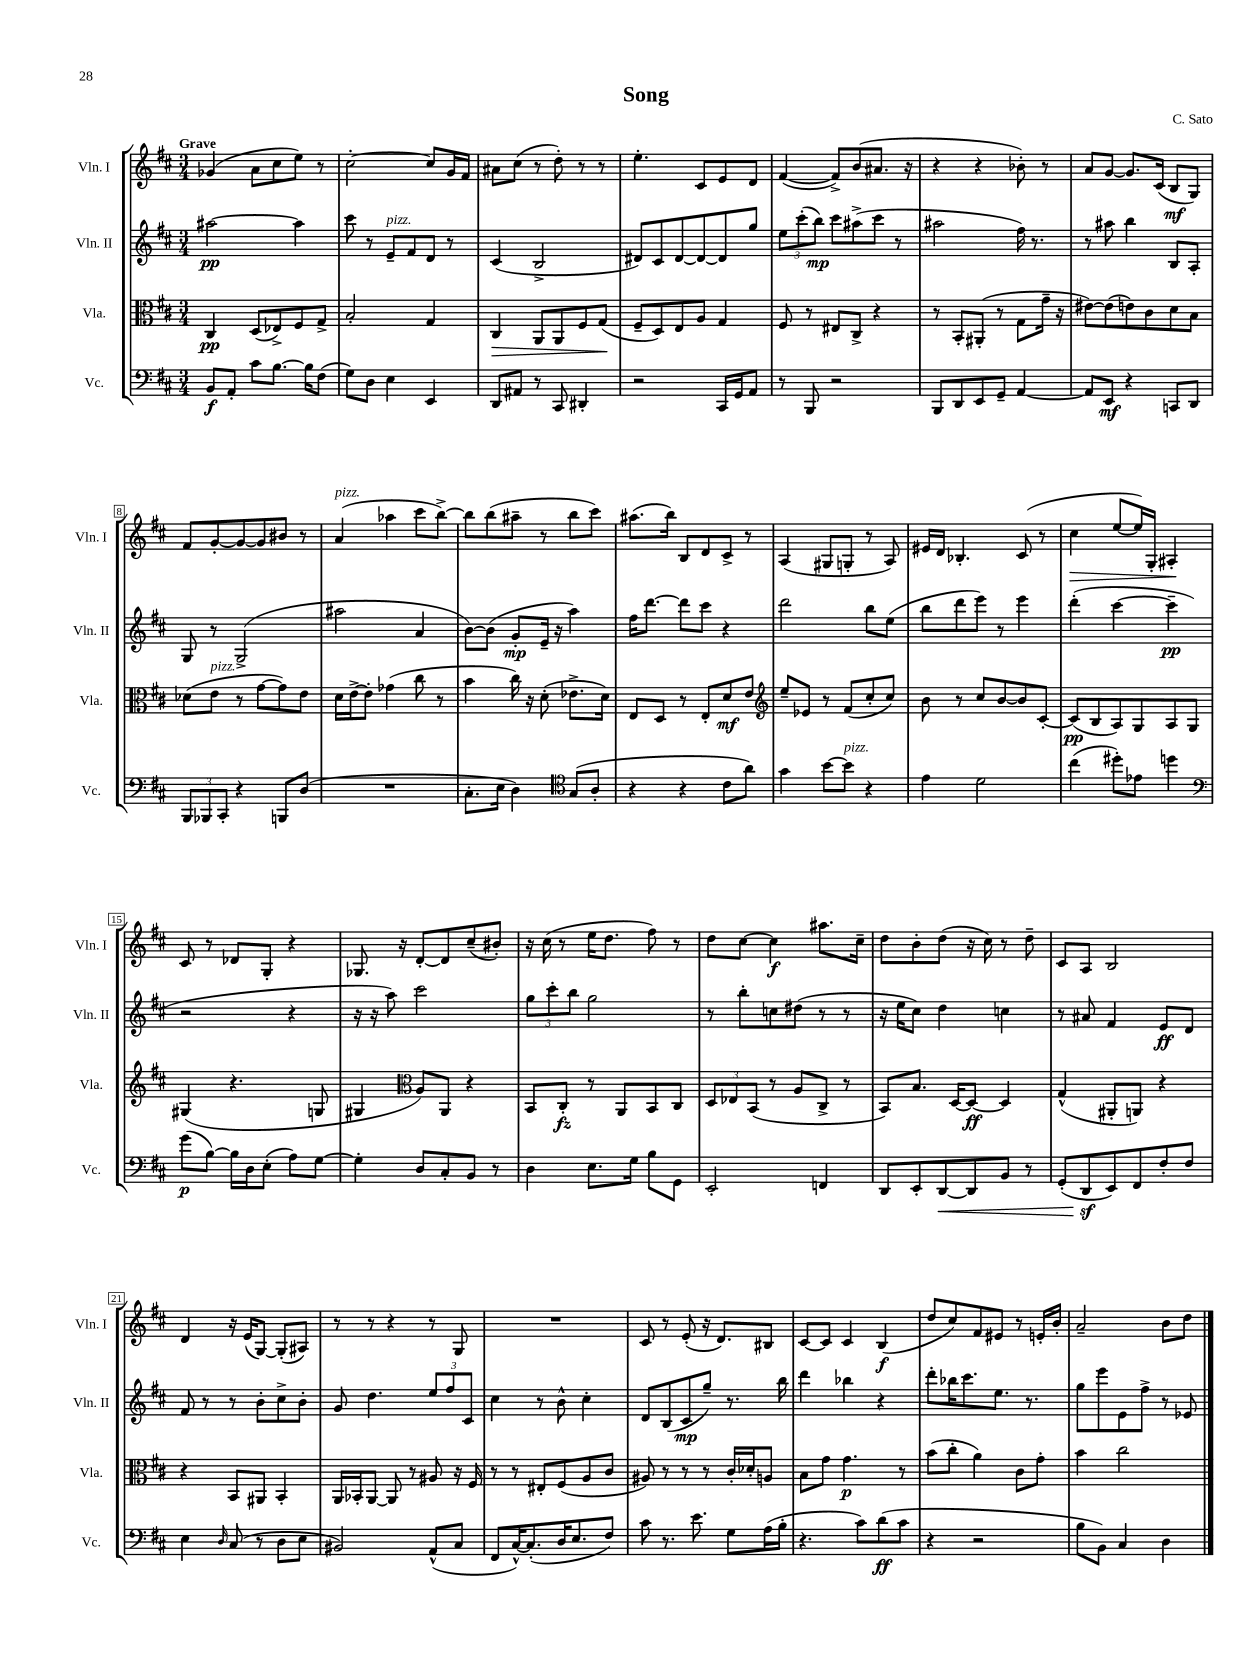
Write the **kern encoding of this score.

**kern	**kern	**kern	**kern
*staff4	*staff3	*staff2	*staff1
*clefF4	*clefC3	*clefG2	*clefG2
*k[f#c#]	*k[f#c#]	*k[f#c#]	*k[f#c#]
*M3/4	*M3/4	*M3/4	*M3/4
8BB	4C#	[2aa#	(4g-
8AA'	.	.	.
8c#	(8D	.	8a
[8.B	8E-^)	.	8cc#
.	8F#	4aa#]	8ee)
16B]	.	.	.
(8F#	8G^	.	8r
=	=	=	=
8G)	2B'	8ccc#	[2cc#'
8D	.	8r	.
4E	.	8e~	.
.	.	8f#	.
4EE	4G	8d	8cc#]
.	.	8r	16g
.	.	.	16f#
=	=	=	=
8DD	4C#	(4c#	8a#
8AA#	.	.	(8cc#
8r	8AA	2B^	8r
8CC#	8AA	.	8dd')
4DD#'	8F#	.	8r
.	(8G	.	8r
=	=	=	=
2r	8F#~	8d#)	4.ee'
.	8D)	8c#	.
.	8E	[8d#	.
.	8A	8d#_	8c#
16CC#	4G	8d#]	8e
16GG	.	.	.
8AA	.	8gg	8d
=	=	=	=
8r	8F#	12ee	([4f#
.	.	(12ccc#'	.
8BBB	8r	.	.
.	.	12bb)	.
2r	8E#	8ccc#	8f#^])
.	8C#^	(8aa#^	(8b
.	4r	8ccc#	8.a#
.	.	8r	.
.	.	.	16r
=	=	=	=
8BBB	8r	2aa#	4r
8DD	8BB'	.	.
8EE	(8AA#'	.	4r
8GG~	8r	.	.
[4AA	8G	16ff#)	8b-')
.	.	8.r	.
.	16g~	.	8r
.	16r	.	.
=	=	=	=
8AA]	[8e#)	8r	8a
8EE	(8e#]	8aa#	[8g
4r	8e)	4bb	8.g]
.	8c#	.	.
.	.	.	(16c#
8CC	8d	8B	8B
8DD	8B	8A'	8G)
=	=	=	=
12BBB	(8d-	8G	8f#
12BBB-	.	.	.
.	8e	8r	[8g'
12CC#'	.	.	.
4r	8r	(2G^	8g_
.	[8g	.	8g]
8BBB	8g])	.	8b#
(8D	8e	.	8r
=	=	=	=
2.r	16d	2aa#	(4a
.	[16e^	.	.
.	8e']	.	.
.	(4g-	.	4aa-
.	8cc#	4a	8ccc#
.	8r	.	[8bb^)
=	=	=	=
8.C#'	4b	[8b)	8bb]
.	.	(8b]	(8bb
16E	.	.	.
4D)	16cc#)	8g'	8aa#~
.	16r	.	.
.	(8d'	16e~	8r
.	.	16r	.
*clefC4	*	*	*
(8G	8.e-^	4aa)	8bb
8A'	.	.	8ccc#)
.	16d)	.	.
=	=	=	=
4r	8E	16ff#	(8.aa#
.	.	[8.ddd	.
.	8D	.	.
.	.	.	16bb)
4r	8r	8ddd]	8B
.	8E'	8ccc#	8d
8c#	8d	4r	8c#^
8a)	8e	.	8r
=	=	=	=
*	*clefG2	*	*
4g	8ee~	2ddd	(4A
.	8e-	.	.
[8b	8r	.	8G#
8b]	(8f#	.	8G'
4r	8cc#'	8bb	8r
.	8cc#)	(8ee	8A)
=	=	=	=
4e	8b	8bb	16e#
.	.	.	16d
.	8r	8ddd	4.B-'
2d	8cc#	8eee)	.
.	[8b	8r	.
.	8b]	4eee	(8c#
.	[8c#'	.	8r
=	=	=	=
(4cc#	(8c#]	(4ddd'	4cc#
.	8B	.	.
8dd#')	8A)	[4ccc#	[8ee
8e-	8G	.	16ee])
.	.	.	16G'
4dd	8A	4ccc#~]	4A#'
.	8G	.	.
=	=	=	=
*clefF4	*	*	*
(8g	(4G#	2r	8c#
[8B)	.	.	8r
16B]	4.r	.	8d-
16D	.	.	.
(8E'	.	.	8G'
8A)	.	4r	4r
[8G	8G	.	.
=	=	=	=
4G']	4G#	16r	8.G-
.	.	16r	.
.	.	8aa)	.
.	.	.	16r
*	*clefC3	*	*
8D	8A)	2ccc#	[8d'
8C#'	8AA	.	8d]
8BB	4r	.	(8cc#~
8r	.	.	8b#')
=	=	=	=
4D	8BB	12gg	16r
.	.	.	(16cc#
.	.	12ccc#'	.
.	8C#'	.	8r
.	.	12bb	.
8.E	8r	2gg	16ee
.	.	.	8.dd
.	8AA	.	.
16G	.	.	.
8B	8BB	.	8ff#)
8GG	8C#	.	8r
=	=	=	=
2EE'	12D	8r	8dd
.	12E-	.	.
.	.	8bb'	[8cc#
.	(12BB	.	.
.	8r	8cc	4cc#]
.	8A	(8dd#	.
4FF	8C#^	8r	8.aa#
.	8r	8r	.
.	.	.	16cc#~
=	=	=	=
8DD	8BB)	16r	8dd
.	.	16ee	.
8EE'	8.B	8cc#)	8b'
[8DD	.	4dd	(8dd
.	[16D	.	.
8DD]	8D_	.	16r
.	.	.	16cc#)
8BB	4D]	4cc	8r
8r	.	.	8dd~
=	=	=	=
(8GG'	(4G^^	8r	8c#
8DD	.	8a#	8A
8EE)	8AA#'	4f#	2B
8FF#	8AA)	.	.
8F#'	4r	8e	.
8F#	.	8d	.
=	=	=	=
4E	4r	8f#	4d
.	.	8r	.
16qqD	.	.	.
(8C#	8BB	8r	16r
.	.	.	(16e
8r	8AA#	8b'	[8G)
8D	4BB'	8cc#^	(8G']
8E	.	8b'	8A#)
=	=	=	=
2BB#)	16AA	8g	8r
.	16BB-'	.	.
.	[8AA	4.dd	8r
.	8AA]	.	4r
.	8r	.	.
(8AA^^	8A#	12ee	8r
.	.	12ff#	.
8C#	16r	.	8G
.	.	12c#	.
.	16F#	.	.
=	=	=	=
8FF#	8r	4cc#	2.r
[16C#^^)	8r	.	.
(8.C#']	.	.	.
.	8E#'	8r	.
16D	(8F#	8b^^	.
8.E	.	.	.
.	8A	4cc#'	.
8F#)	8c#	.	.
=	=	=	=
8c#	8A#)	8d	8c#
8.r	8r	(8B	8r
.	8r	8c#	(8e'
8.e	.	.	.
.	8r	8gg~)	16r
.	.	.	8.d)
8G	16c#'	8.r	.
.	16d-'	.	.
(16A	8A	.	8B#
16B'	.	16bb	.
=	=	=	=
4.r	8B	4ddd	[8c#
.	8g	.	8c#]
.	4.g	4bb-	4c#
8c#)	.	.	.
(8d	.	4r	(4B
8c#	8r	.	.
=	=	=	=
4r	(8b	8ddd'	8dd
.	8cc#'	16bb-	8cc#)
.	.	8.ccc#	.
2r	4a)	.	8f#
.	.	8.ee	8e#
.	8c#	.	8r
.	.	8.r	.
.	8g'	.	16e'
.	.	.	16b'
=	=	=	=
8B	4b	8gg	2a~
8BB)	.	8eee	.
4C#	2cc#	8e	.
.	.	8ff#^	.
4D	.	8r	8b
.	.	8e-	8dd
==	==	==	==
*-	*-	*-	*-
